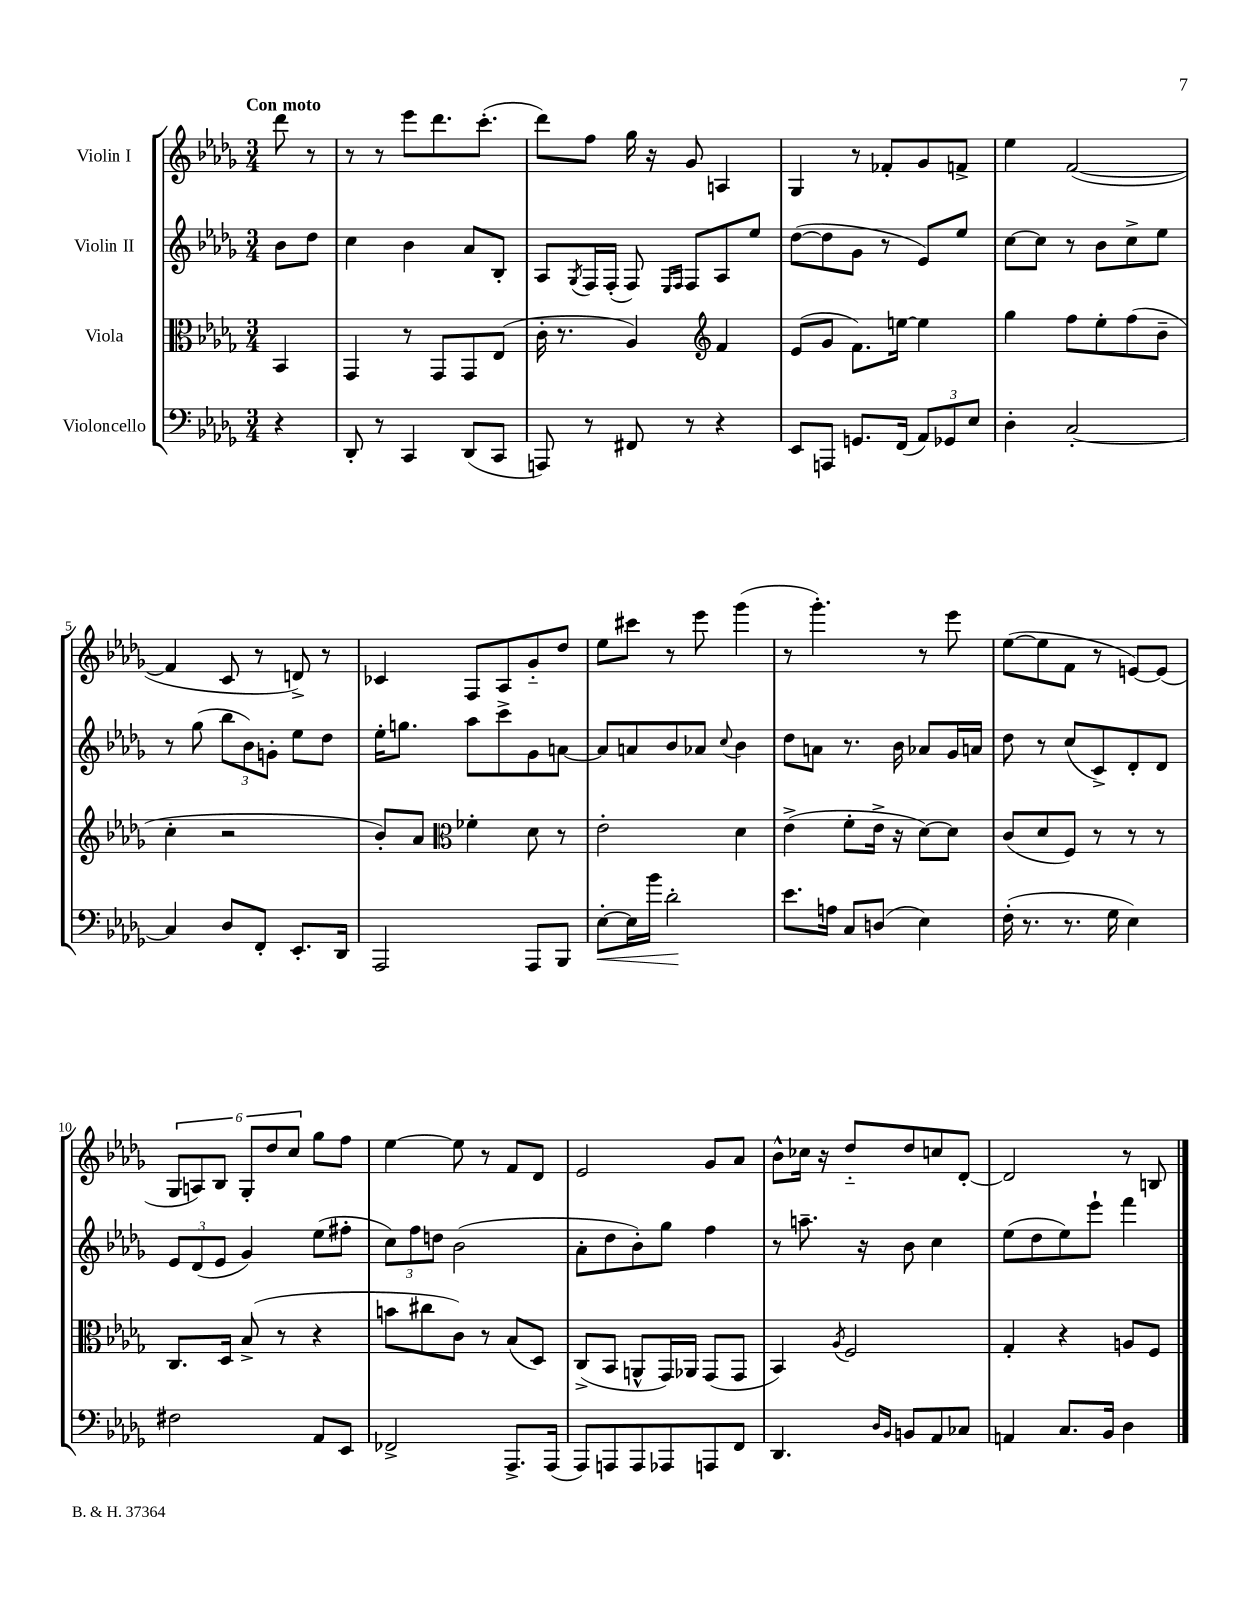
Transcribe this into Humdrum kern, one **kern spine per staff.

**kern	**kern	**kern	**kern
*staff4	*staff3	*staff2	*staff1
*clefF4	*clefC3	*clefG2	*clefG2
*k[b-e-a-d-g-]	*k[b-e-a-d-g-]	*k[b-e-a-d-g-]	*k[b-e-a-d-g-]
*M3/4	*M3/4	*M3/4	*M3/4
4r	4BB-	8b-	8ddd-
.	.	8dd-	8r
=	=	=	=
8DD-'	4GG-	4cc	8r
8r	.	.	8r
4CC	8r	4b-	8eee-
.	8GG-	.	8.ddd-
(8DD-	8GG-	8a-	.
.	.	.	(8.ccc'
8CC	(8E-	8B-'	.
=	=	=	=
8AAA)	16c'	8A-	8ddd-)
.	8.r	.	.
.	.	8qG-	.
8r	.	16F	8ff
.	.	(16F'	.
8FF#	4A-)	8F)	16gg-
.	.	.	16r
.	.	16qqE-	.
.	.	16qqF	.
8r	.	8F	8g-
*	*clefG2	*	*
4r	4f	8A-	4A
.	.	8ee-	.
=	=	=	=
8EE-	(8e-	([8dd-	4G-
8AAA	8g-	8dd-]	.
8.GG	8.f)	8g-	8r
.	.	8r	8f-'
(16FF	[16ee	.	.
12AA-)	4ee]	8e-)	8g-
12GG-	.	.	.
.	.	8ee-	8f^
12E-	.	.	.
=	=	=	=
4D-'	4gg-	[8cc	4ee-
.	.	8cc]	.
[2C'	8ff	8r	([2f
.	8ee-'	8b-	.
.	(8ff	8cc^	.
.	8b-~	8ee-	.
=	=	=	=
4C]	4cc'	8r	4f]
.	.	(8gg-	.
8D-	2r	12bb-	8c
.	.	12b-)	.
8FF'	.	.	8r
.	.	12g'	.
8.EE-'	.	8ee-	8d^)
.	.	8dd-	8r
16DD-	.	.	.
=	=	=	=
2AAA-	8b-')	16ee-'	4c-
.	.	8.gg	.
.	8a-	.	.
*	*clefC3	*	*
.	4f-'	8aa-	8F
.	.	8ccc^	8A-
8AAA-	8d-	8g-	8g-'~
8BBB-	8r	[8a	8dd-
=	=	=	=
[8E-'	2e-'	8a]	8ee-
16E-]	.	8a	8ccc#
16b-	.	.	.
2d-'	.	8b-	8r
.	.	8a-	8eee-
.	.	8qqcc	.
.	4d-	4b-	(4ggg-
=	=	=	=
8.e-	(4e-^	8dd-	8r
.	.	8a	4.ggg-')
16A	.	.	.
8C	8f'	8.r	.
(8D	16e-^	.	.
.	16r	16b-	.
4E-)	[8d-)	8a-	8r
.	8d-]	16g-	8eee-
.	.	16a	.
=	=	=	=
(16F'	(8c	8dd-	([8ee-
8.r	.	.	.
.	8d-	8r	8ee-]
8.r	8F)	(8cc	8f
.	8r	8c^)	8r
16G-	.	.	.
4E-)	8r	8d-'	[8e)
.	8r	8d-	(8e]
=	=	=	=
2F#	8.C	12e-	12G-
.	.	(12d-	12A)
.	.	12e-	12B-
.	16D-	.	.
.	(8B-^	4g-)	12G-'
.	.	.	12dd-
.	8r	.	.
.	.	.	12cc
8AA-	4r	(8ee-	8gg-
8EE-	.	8ff#'	8ff
=	=	=	=
2FF-^	8b	12cc)	[4ee-
.	.	12ff	.
.	8cc#	.	.
.	.	12dd	.
.	8c)	(2b-	8ee-]
.	8r	.	8r
8.AAA-^	(8B-	.	8f
.	8D-)	.	8d-
(16AAA-	.	.	.
=	=	=	=
8AAA-)	(8C^	8a-'	2e-
8AAA	8BB-	8dd-	.
8AAA	8AA^^	8b-')	.
8AAA-	16GG-)	8gg-	.
.	16AA-	.	.
8AAA	(8GG-	4ff	8g-
8FF	8GG-	.	8a-
=	=	=	=
4.DD-	4BB-)	8r	8b-^^
.	.	8.aa~	16cc-
.	.	.	16r
.	8qA-	.	.
.	2F	.	8dd-'~
.	.	16r	.
16qqD-	.	.	.
16qqBB-	.	.	.
8BB	.	8b-	8dd-
8AA-	.	4cc	8cc
8C-	.	.	[8d-'
=	=	=	=
4AA	4G-'	(8ee-	2d-]
.	.	8dd-	.
8.C	4r	8ee-)	.
.	.	8eee-`	.
16BB-	.	.	.
4D-	8A	4fff	8r
.	8F	.	8B
==	==	==	==
*-	*-	*-	*-
